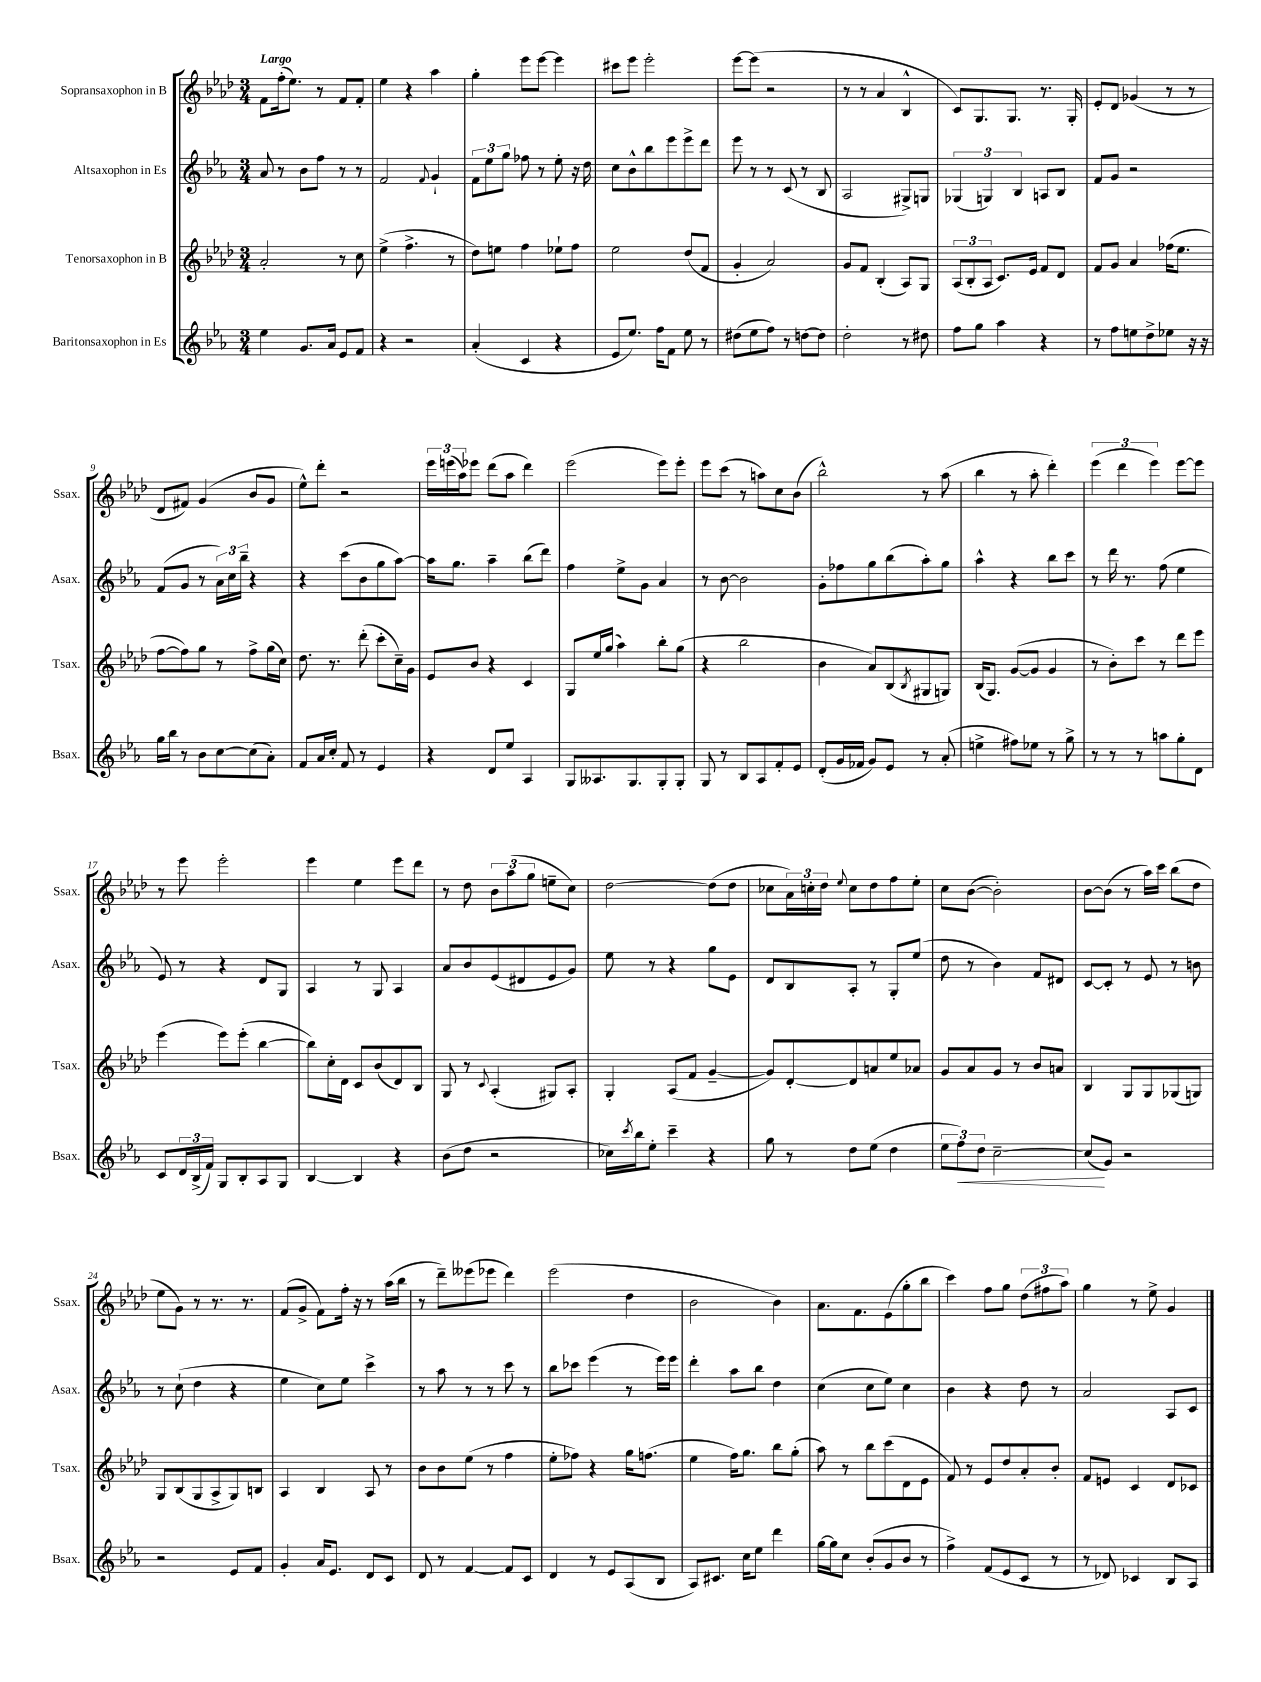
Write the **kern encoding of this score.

**kern	**kern	**kern	**kern
*staff4	*staff3	*staff2	*staff1
*clefG2	*clefG2	*clefG2	*clefG2
*k[b-e-a-]	*k[b-e-a-d-]	*k[b-e-a-]	*k[b-e-a-d-]
*M3/4	*M3/4	*M3/4	*M3/4
4ee-\	2a-'/	8a-/	8f\L
.	.	8r	(16ff'\k
.	.	.	8.ee-\J)
8.g/L	.	8b-\L	.
.	.	8ff\J	8r
16a-/Jk	.	.	.
8e-/L	8r	8r	8f/L
8f/J	8cc\	8r	8f'/J
=	=	=	=
4r	(4ee-^\	2f/	4ee-\
2r	4.ff^\	.	4r
.	.	8qqf/	.
.	.	4g`/	4aa-\
.	8r	.	.
=	=	=	=
(4a-'/	8dd-\L)	12f\L	4gg'\
.	.	12ee-\	.
.	8ee\J	.	.
.	.	12gg\J	.
4c/	4ff\	8ff-\	8eee-\L
.	.	8r	[8eee-\J
4r	8ee-`\L	8ee-'\	4eee-\]
.	8ff\J	16r	.
.	.	16dd\	.
=	=	=	=
8e-/L	2ee-\	8cc\L	8ccc#\L
8.ee-/J)	.	8b-^^\	8eee-\J
.	.	8bb-\	2eee-'\
16ff\LK	.	.	.
8f\J	.	8eee-\	.
8ee-\	(8dd-/L	8eee-^\	.
8r	8f/J	8ddd\J	.
=	=	=	=
(8dd#\L	4g'/	8eee-\	[8eee-\L
8ee-\	.	8r	(8eee-\]J
8ff\J)	2a-/)	8r	2r
8r	.	(8c/	.
[8dd\L	.	8r	.
8dd\]J	.	8B-/	.
=	=	=	=
2dd'\	8g/L	2A-/	8r
.	8f/J	.	8r
.	(4B-'/	.	4a-/
8r	8A-/L)	8G#^/L)	4B-^^/
8dd#\	8G/J	8G/J	.
=	=	=	=
8ff\L	(12A-/L	(6G-/	8c/L)
.	12B-'/	.	.
8gg\J	.	.	8.G/
.	12A-/J	6G/)	.
4aa-\	8.c/L)	.	.
.	.	.	8.G/J
.	.	6B-/	.
.	16e-/Jk	.	.
4r	8f/L	8A/L	8.r
.	8d-/J	8B-/J	.
.	.	.	16G'/
=	=	=	=
8r	8f/L	8f/L	8e-'/L
8ff\L	8g/J	8g/J	8d-/J
8ee\	4a-/	2r	(4g-/
8dd^\	.	.	.
8ee-\J	(16ff-\LK	.	8r
.	8.ee-\J	.	.
16r	.	.	8r
16r	.	.	.
=	=	=	=
16gg\LL	[8ff\L	(8f/L	8d-/L
16bb-\JJ	.	.	.
8r	8ff\])	8g/J	8f#/J)
8b-\L	8gg\J	8r	(4g/
[8cc\	8r	24a-\LL)	.
.	.	24cc\	.
.	.	24bb-~\JJ	.
(8cc\]	8ff^\L	4r	8b-/L
8a-'\J)	(16gg\L	.	8g/J
.	16cc\JJ)	.	.
=	=	=	=
8f/L	8.dd-\	4r	8ee-^^\L)
16a-/L	.	.	8ddd-'\J
16cc'/JJ	8.r	.	.
8f/	.	(8ccc\L	2r
8r	(8ddd-'\	8b-\	.
4e-/	8ccc'\L	8gg\	.
.	16cc~\L)	[8aa-\J)	.
.	16g\JJ	.	.
=	=	=	=
4r	8e-/L	16aa-\]LK	24eee-\LL
.	.	.	(24eee\
.	.	8.gg\J	.
.	.	.	24aa-\J)
.	8b-/J	.	8eee-\J
8d/L	4r	4aa-~\	(8ddd-\L
8ee-/J	.	.	8aa-\J
4A-/	4c/	(8bb-\L	4ddd-\)
.	.	8ddd\J)	.
=	=	=	=
8G/L	8G/L	4ff\	(2eee-\
8.A--/	16ee-/L	.	.
.	(16gg/JJ	.	.
.	4aa-\)	8ee-^\L	.
8.G/	.	.	.
.	.	8g\J	.
8G'/	8bb-'\L	4a-/	8eee-\L)
8G'/J	(8gg\J	.	8eee-'\J
=	=	=	=
8G/	4r	8r	8eee-\L
8r	.	[8b-\	(8ccc\J
8B-/L	2bb-\	2b-\]	8r
8A-/	.	.	8aa\L)
8f'/	.	.	8cc\
8e-/J	.	.	(8b-\J
=	=	=	=
(8d'/L	4b-\	8g'\L	2bb-^^\)
16g/L	.	8ff-\	.
16f-/JJ	.	.	.
8g/L)	8a-/L)	8gg\	.
8e-/J	(8B-/	(8bb-\	.
.	8qB-/	.	.
8r	8G#/	8aa-'\)	8r
(8a-'/	8G/J)	8gg\J	(8aa-\
=	=	=	=
4ee^\	(16B-/LK	4aa-^^\	4bb-\
.	8.G/J)	.	.
8ff#\L)	([8g/L	4r	8r
8ee-\J	8g/]J	.	8aa-'\
8r	4g/	8bb-\L	4ddd-'\)
8gg^\	.	8ccc\J	.
=	=	=	=
8r	8r	8r	(6eee-\
8r	8b-'\L)	16ddd\	.
.	.	.	6ddd-\
.	.	8.r	.
8r	8ccc\J	.	.
.	.	.	6eee-\)
8aa\L	8r	(8ff\	.
8gg'\	8ddd-\L	4ee-\	[8eee-\L
8d\J	8eee-\J	.	8eee-\]J
=	=	=	=
8c/L	(4eee-\	8e-/)	8r
24d/L	.	8r	8eee-\
(24B-^/	.	.	.
24f/JJ)	.	.	.
8G/L	8eee-\L)	4r	2eee-'\
8B-'/	(8eee-'\J	.	.
8A-/	[4bb-\	8d/L	.
8G/J	.	8G/J	.
=	=	=	=
[4B-/	8bb-\]L)	4A-/	4eee-\
.	16cc'\L	.	.
.	16d-\JJ	.	.
4B-/]	8c/L	8r	4ee-\
.	(8b-/	8G/	.
4r	8d-/)	4A-/	8eee-\L
.	8B-/J	.	8ddd-\J
=	=	=	=
(8b-\L	8G/	8a-/L	8r
8dd\J	8r	8b-/	8dd-\
.	8qqc/	.	.
2r	(4A-'/	(8e-/	12b-\L
.	.	.	(12aa-\
.	.	8d#/	.
.	.	.	12gg\J
.	8G#/L)	8e-/	8ee~\L
.	8A-'/J	8g/J)	8cc\J)
=	=	=	=
16cc-\LL)	4G'/	8ee-\	[2dd-\
8qccc/	.	.	.
16bb-\J	.	.	.
8ee-'\J	.	8r	.
4ccc~\	(8A-/L	4r	.
.	8f/J	.	.
4r	[4g~/	8gg\L	(8dd-\]L
.	.	8e-\J	8dd-\J
=	=	=	=
8gg\	8g/]L)	8d/L	8cc-\L
8r	[8d-'/	8B-/	24a-\L)
.	.	.	24cc'\
.	.	.	24dd-\JJ
.	.	.	8qqee-/
8dd\L	8d-/]	8A-'/J	8cc\L
(8ee-\J	8a/	8r	8dd-\
4dd\	8ee-/	8G'/L	8ff\
.	8a-/J	(8ee-/J	8ee-'\J
=	=	=	=
12ee-\L	8g/L	8dd\	8cc\L
12ff\)	.	.	.
.	8a-/	8r	([8b-\J
12dd\J	.	.	.
[2cc~\	8g/J	4b-\)	2b-'\])
.	8r	.	.
.	8b-/L	8f/L	.
.	8a/J	8d#/J	.
=	=	=	=
(8cc/]L	4B-/	[8c/L	[8b-\L
8g/J)	.	8c'/]J	(8b-\]J
2r	8G/L	8r	8r
.	8G/	8e-/	16aa-\LL)
.	.	.	16ccc\JJ
.	(8G-/	8r	(8bb-\L
.	8G/J)	8b\	8dd-\J
=	=	=	=
2r	8G/L	8r	8ee-\L
.	(8B-/	(8cc`\	8g\J)
.	8G/	4dd\	8r
.	8A-^/	.	8.r
8e-/L	8G/)	4r	.
.	.	.	8.r
8f/J	8B/J	.	.
=	=	=	=
4g'/	4A-/	4ee-\	(8f/L
.	.	.	8g^/J
16a-/LK	4B-/	8cc\L)	8f\L)
8.e-/J	.	.	.
.	.	8ee-\J	16ff'\Jk
.	.	.	16r
8d/L	8A-/	4ccc^\	8r
8c/J	8r	.	(16aa-\LL
.	.	.	16bb-\JJ
=	=	=	=
8d/	8b-\L	8r	8r
8r	8b-\	8aa-\	8ddd-~\L)
[4f/	(8ee-\J	8r	(8eee--\
.	8r	8r	8eee-\J
8f/]L	4ff\	8ccc\	4ddd-\)
8c/J	.	8r	.
=	=	=	=
4d/	8ee-'\L	8bb-\L	(2eee-\
.	8ff-\J)	8ccc-\J	.
8r	4r	(4eee-\	.
8e-/L	.	.	.
(8A-/	16gg\LK	8r	4dd-\
.	(8.ff\J	.	.
8B-/J	.	16eee-\LL)	.
.	.	16eee-\JJ	.
=	=	=	=
8A-/L)	4ee-\	4ddd'\	2b-\
8.c#/J	.	.	.
.	16ff\LK)	8aa-\L	.
16cc\LK	8.gg\J	.	.
8ee-\J	.	8bb-\J	.
4ddd\	8bb-\L	4dd\	4b-\)
.	(8gg'\J	.	.
=	=	=	=
[16gg\LL	8aa-\)	(4cc\	8.a-\L
16gg\]J	.	.	.
8cc\J	8r	.	.
.	.	.	8.f\
(8b-'/L	8bb-\L	8cc\L	.
8g/	(8ccc\	8ee-\J)	(8e-\
8b-/J	8d-\	4cc\	8gg'\
8r	8e-\J	.	8bb-\J
=	=	=	=
4ff^\)	8f/)	4b-\	4ccc\)
.	8r	.	.
(8f/L	8e-/L	4r	8ff\L
8e-/	8dd-/	.	8gg\J
8c/J	8a-'/	8dd\	(12dd-\L
.	.	.	12ff#\
8r	8b-'/J	8r	.
.	.	.	12aa-\J)
=	=	=	=
8r	8f/L	2a-/	4gg\
8d-/)	8e/J	.	.
4c-/	4c/	.	8r
.	.	.	8ee-^\
8B-/L	8d-/L	8A-/L	4g/
8A-/J	8c-/J	8c/J	.
==	==	==	==
*-	*-	*-	*-
